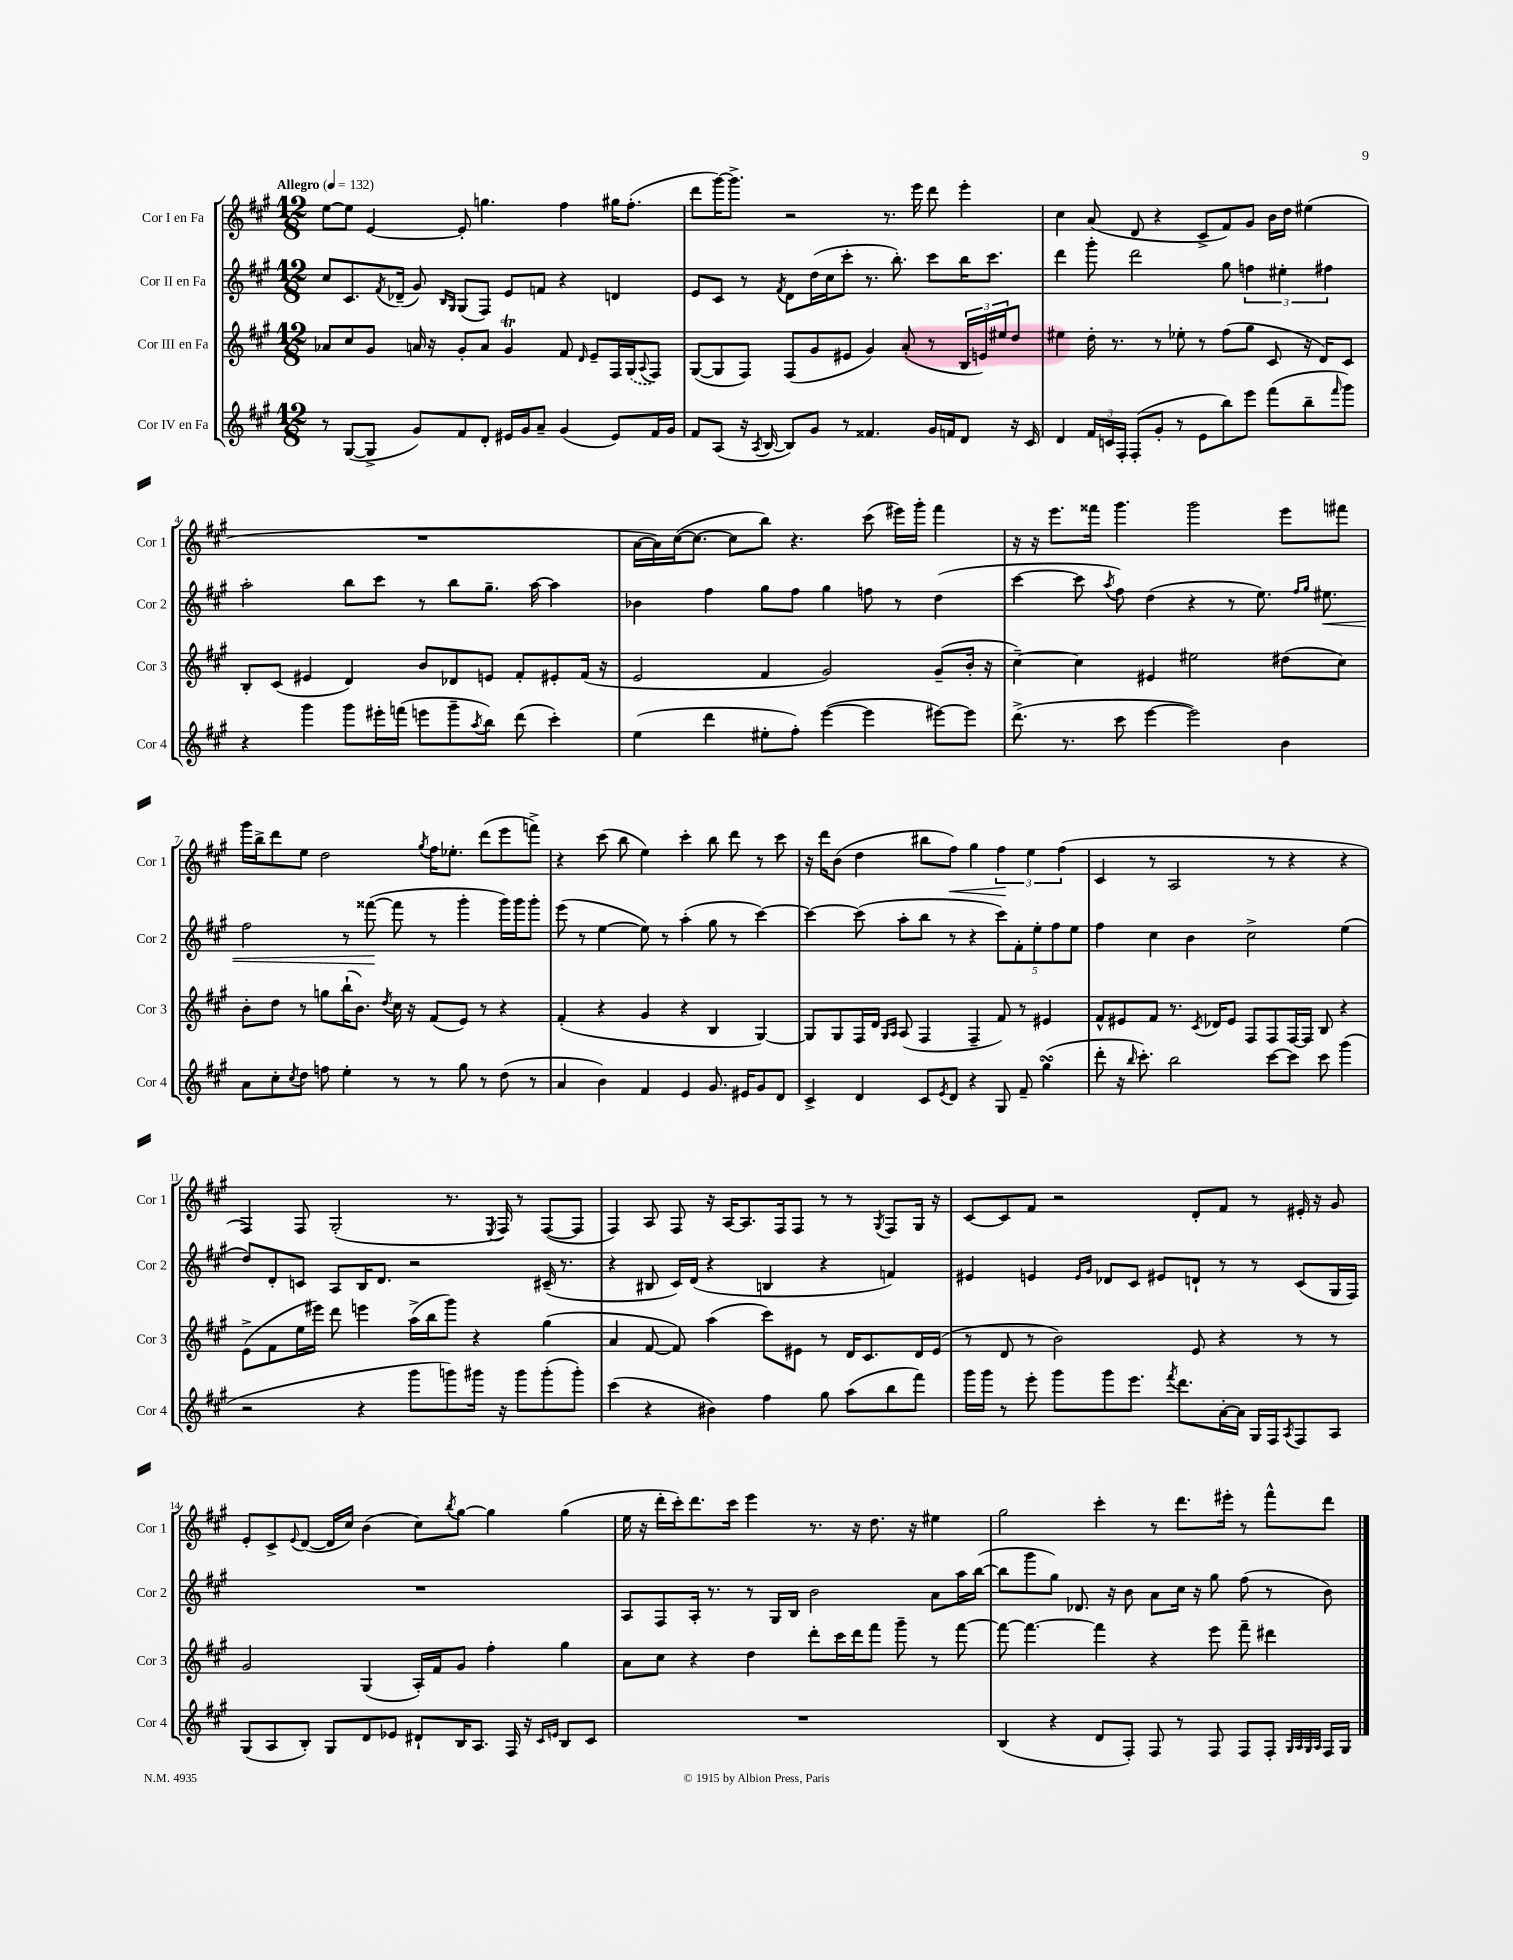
<<
\new StaffGroup <<
\new Staff = "s0" \with { instrumentName = "Cor I en Fa" shortInstrumentName = "Cor 1" } {
    \clef treble \key a \major \numericTimeSignature \time 12/8 \tempo "Allegro" 4 = 132
    e''8~ e''8 e'4~ e'8-. g''4. fis''4 gis''16 fis''8.-.( |
    d'''8 gis'''16~) gis'''8.-> r2 r8. e'''16 d'''8 e'''4-. |
    cis''4 a'8( d'8 r4 cis'8-> fis'8) gis'8 b'16 d''16 eis''4( |
    R1. |
    a'16~ a'16) cis''16~( cis''8.~ cis''8 b''8) r4. cis'''8( eis'''16) gis'''16-. fis'''4 |
    r16 r16 e'''8. fisis'''16 gis'''4. gis'''2 e'''8 fis'''8 |
    gis'''16 b''16-> d'''8 e''8 d''2 \acciaccatura { gis''8 } fis''16 ees''8.-. d'''8( e'''8 f'''8->) |
    r4 cis'''8( b''8 e''4) cis'''4-. b''8 d'''8 r8 cis'''8 |
    r16 d'''16 b'8( d''4 bis''8 fis''8\<) gis''4 \tuplet 3/2 { fis''4\! e''4 fis''4( } |
    cis'4 r8 a2 r8 r4 r4 |
    fis4) fis8 gis2-.( r8. \acciaccatura { e8 } fis16) r8 fis8~( fis8 |
    fis4) a8 fis8 r16 a16~ a8. fis16 fis8 r8 r8 \acciaccatura { gis8 } fis8 gis16 r16 |
    cis'8~ cis'8 fis'8 r2 d'8-. fis'8 r8 eis'16-. r16 gis'8 |
    e'8-. cis'8-> \appoggiatura { e'8 } d'8~( d'16 cis''16) b'4( cis''8) \acciaccatura { b''8 } gis''8~ gis''4 gis''4( |
    e''16 r16 d'''16-. cis'''16-.) d'''8. cis'''16 e'''4 r8. r16 d''8. r16 eis''4 |
    gis''2 cis'''4-. r8 d'''8. eis'''16-. r8 fis'''8-^ d'''8 \bar "|." |
}
\new Staff = "s1" \with { instrumentName = "Cor II en Fa" shortInstrumentName = "Cor 2" } {
    \clef treble \key a \major \numericTimeSignature \time 12/8
    cis''8 cis'8. \acciaccatura { fis'8 } des'16--( gis'8) \grace { b16 gis16 } gis8( fis8) e'8 f'8 r4 d'4 |
    e'8 cis'8 r8 \acciaccatura { fis'8 } d'8 d''16( cis''16 cis'''8-. r8. b''8.-.) cis'''8 b''16 cis'''8. |
    d'''4 gis'''8-. d'''2 gis''8 \tuplet 3/2 { f''4 eis''4-. fis''4 } |
    a''2-. b''8 cis'''8 r8 b''8 gis''8.-- a''16~ a''4 |
    bes'4 fis''4 gis''8 fis''8 gis''4 f''8 r8 d''4( |
    cis'''4~ cis'''8 \acciaccatura { a''8 } fis''8) d''4( r4 r8 e''8.) \grace { fis''16 gis''16 } eis''8.\< |
    fis''2 r8 fisis'''8~\!( fisis'''8 r8 gis'''4-. gis'''16) gis'''16 gis'''8-. |
    e'''8( r8 e''4~ e''8) r8 a''4-.( gis''8 r8 cis'''4~) |
    cis'''4~ cis'''8( a''8-. b''8 r8 r4 \tuplet 5/4 { cis'''8) fis'8-. e''8-. fis''8 e''8 } |
    fis''4 cis''4 b'4 cis''2-> e''4( |
    d''8) d'8-. c'8 a8 b16 d'8. r2 cis'16--( r8. |
    r4 bis8 cis'16) d'16( r4 b4 r4 f'4) |
    eis'4 e'4 \grace { e'16 gis'16 } des'8 cis'8 eis'8 d'8-! r8 r8 cis'8( gis16 fis16) |
    R1. |
    a8 fis8 a16-. r8. r8 gis16 b16 b'2 a'8 a''16 b''16~( |
    b''8 gis'''8 gis''8) des'8. r16 b'8 a'8 cis''16 r16 gis''8 fis''8( r8 b'8) \bar "|." |
}
\new Staff = "s2" \with { instrumentName = "Cor III en Fa" shortInstrumentName = "Cor 3" } {
    \clef treble \key a \major \numericTimeSignature \time 12/8
    aes'8 cis''8 gis'8 a'16 r16 gis'8-. a'8 gis'4\trill fis'8 \grace { d'16 } e'8-- fis16 \once \slurDashed gis16( \appoggiatura { a8 } fis8) |
    gis8~( gis8 fis8) fis8( gis'8 eis'8 gis'4) a'8-.( r8 \tuplet 3/2 { b16 e'16) eis''16 } d''8 |
    eis''4 d''16-. r8. r8 ees''8-. r8 fis''8( gis''8 cis'8 r16 d'16) cis'8 |
    b8-. cis'8( eis'4 d'4) b'8 des'8 e'8 fis'8-. eis'8-. fis'16( r16 |
    e'2 fis'4 gis'2) gis'8--( b'16-. r16 |
    cis''4~--) cis''4 eis'4 eis''2 dis''8( cis''8) |
    b'8-. d''8 r8 g''8 b''16-!( b'8.) \acciaccatura { d''8 } cis''16 r16 fis'8( e'8) r8 r4 |
    fis'4-.( r4 gis'4 r4 b4 gis4~) |
    gis8 gis8 fis16 d'16 \grace { gis16 a16 } a8( fis4 fis4-- fis'8) r8 eis'4 |
    fis'8-^ eis'8 fis'8 r8. \acciaccatura { cis'8 } des'16 eis'8 fis8 fis8 fis16~ fis16 b8 r4 |
    e'8->( fis'8 e''16 eis'''16) d'''8 e'''4 a''16->( b''16 gis'''8) r4 gis''4( |
    a'4 fis'8~ fis'8) a''4( cis'''8) eis'8 r8 d'16 cis'8. d'16 eis'16( |
    r8 d'8 r8 b'2) e'8 r4 r8 r8 |
    gis'2 gis4( a16-.) fis'16 gis'8 fis''4-. gis''4 |
    a'8 cis''8 r4 d''4 d'''8-. cis'''16 d'''16 fis'''8 gis'''8-- r8 fis'''8~ |
    fis'''8~ fis'''4.~ fis'''4 r4 e'''8 fis'''8-- dis'''4 \bar "|." |
}
\new Staff = "s3" \with { instrumentName = "Cor IV en Fa" shortInstrumentName = "Cor 4" } {
    \clef treble \key a \major \numericTimeSignature \time 12/8
    r8 gis8~( gis8-> gis'8) fis'8 d'8-. eis'16 gis'16 a'8-- gis'4( eis'8) fis'16 gis'16 |
    fis'8 a8( r16 \acciaccatura { a8 } b16~ b8) gis'8 r8 fisis'4. gis'16 f'16 d'8 r16 cis'16 |
    d'4 \tuplet 3/2 { fis'16 c'16 fis16-. } fis8-.( gis'8-. r8 e'8 b''8) e'''8 fis'''8( b''8-- \grace { fis'''16 } gis'''8) |
    r4 gis'''4 gis'''8 eis'''16-. f'''16( e'''8 gis'''8-- \acciaccatura { a''8 } b''8) d'''8( cis'''4-.) |
    e''4( d'''4 eis''8-. fis''8-.) e'''4~( e'''4 eis'''8~) eis'''8 |
    d'''8.->( r8. cis'''8 e'''4~ e'''2) b'4 |
    a'8 cis''8-. \acciaccatura { cis''8 } d''8 f''8 e''4-. r8 r8 gis''8 r8 d''8( r8 |
    a'4 b'4) fis'4 e'4 gis'8. eis'16 gis'8 d'8 |
    cis'4-> d'4 cis'8 \acciaccatura { e'8 } d'8 r4 gis8 fis'8-- gis''4\turn( |
    d'''8-. r16 \grace { b''16 } cis'''8.-.) b''2 cis'''8~ cis'''8 cis'''8 gis'''4( |
    r2 r4 gis'''8 g'''8) gis'''16 r16 gis'''8 gis'''8-.( gis'''8-.) |
    cis'''4( r4 bis'4) fis''4 gis''8 a''8( b''8 fis'''8) |
    gis'''16 gis'''16 r8 e'''8-. gis'''8 gis'''8 e'''8. \acciaccatura { fis'''8 } d'''8. a'16~-. a'16 gis16 fis16 \acciaccatura { a8 } fis8 a8 |
    gis8( a8 b8-.) gis8 d'8 ees'8 dis'8-! b16 a8. fis16 r16 \grace { cis'16 e'16 } b8 cis'8 |
    R1. |
    b4( r4 d'8 fis8-.) fis8 r8 fis8 fis8 fis8-. \grace { gis32 a32 gis32 a32 } fis16 gis16 \bar "|." |
}
>>
>>
